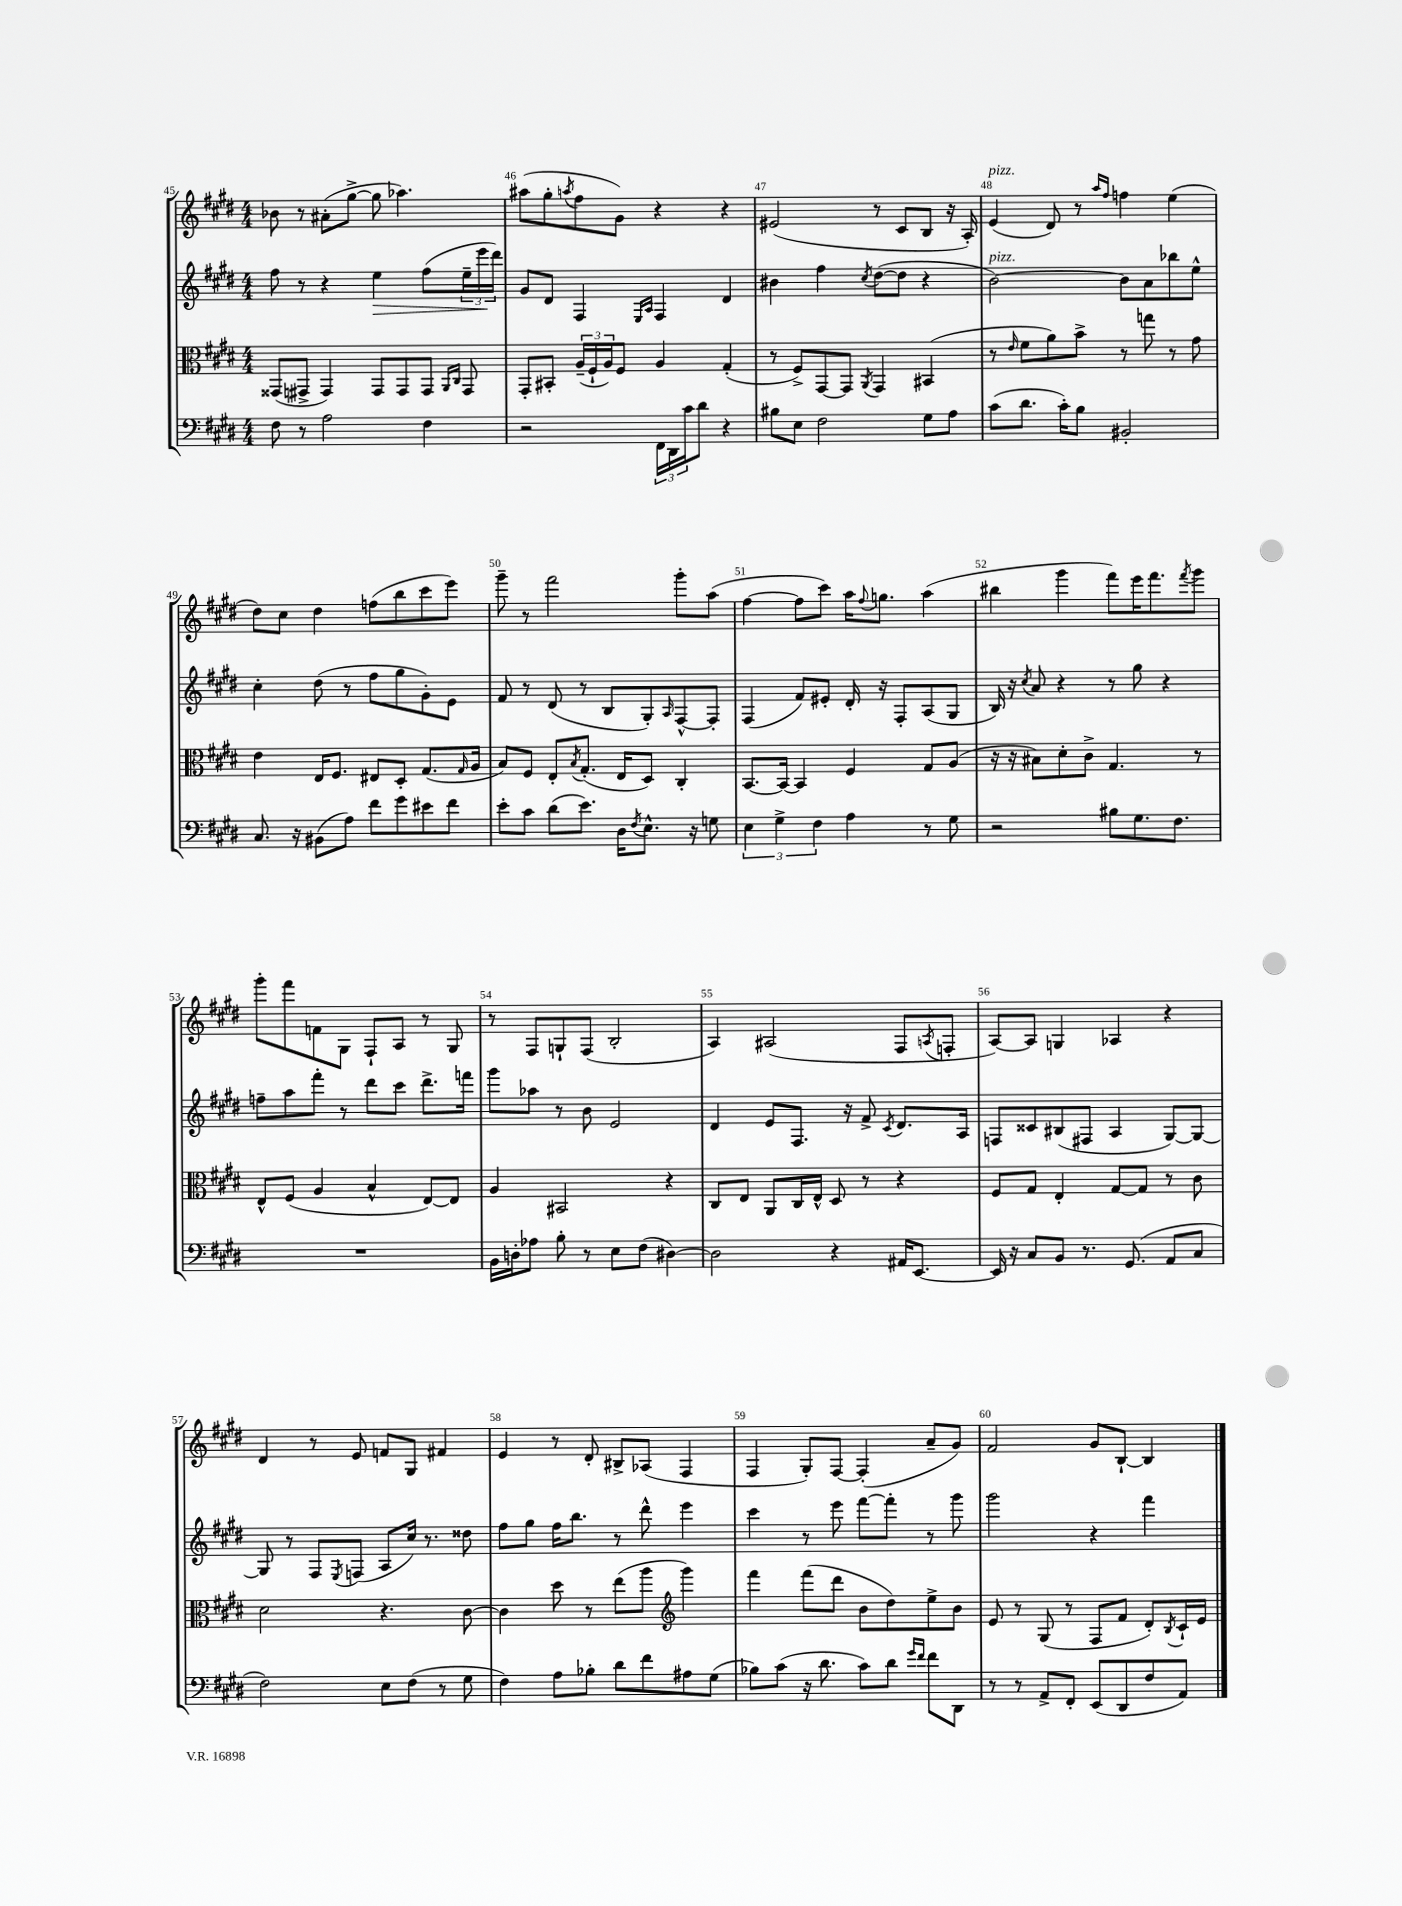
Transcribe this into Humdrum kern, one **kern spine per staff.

**kern	**kern	**kern	**kern
*staff4	*staff3	*staff2	*staff1
*clefF4	*clefC3	*clefG2	*clefG2
*k[f#c#g#d#]	*k[f#c#g#d#]	*k[f#c#g#d#]	*k[f#c#g#d#]
*M4/4	*M4/4	*M4/4	*M4/4
8F#	(8GG##	8ff#	8b-
8r	8GG#^	8r	8r
2A	4GG#)	4r	(8a#'
.	.	.	[8gg#^
.	8GG#	4ee	8gg#]
.	8GG#	.	4.aa-)
4F#	8GG#	(8ff#	.
.	16qqAA	.	.
.	16qqC#	.	.
.	8GG#	24ee~	.
.	.	24eee	.
.	.	24ddd#)	.
=	=	=	=
2r	8GG#'	8g#	(8aa#
.	8BB#'	8d#	8gg#'
.	.	.	8qaa
.	(24A~	4F#	8ff#
.	24F#`	.	.
.	24A)	.	.
.	8F#	.	8g#)
.	.	16qqE	.
.	.	16qqA	.
24FF#	4A	4F#	4r
24DD#	.	.	.
24c#	.	.	.
8d#	.	.	.
4r	(4G#'	4d#	4r
=	=	=	=
8B#	8r	4b#	(2e#
8E	8F#^)	.	.
2F#	[8GG#	4ff#	.
.	8GG#]	.	.
.	8qAA	8qcc#	.
.	4GG#	([8dd#	8r
.	.	8dd#]	8c#
8G#	(4BB#	4r	8B
8A	.	.	16r
.	.	.	16A')
=	=	=	=
(8c#	8r	[2b)	(4e
.	16qqe	.	.
8.d#	8f#	.	.
.	8a)	.	8d#)
16c#')	.	.	.
8B	8b^	.	8r
.	.	.	16qqaa
.	.	.	16qqff#
2BB#'	8r	8b]	4ff
.	8gg	8a	.
.	8r	8bb-	(4ee
.	8g#	8ee^^	.
=	=	=	=
8.C#	4e	4cc#'	8dd#)
.	.	.	8cc#
16r	.	.	.
(8BB#	16E	(8dd#	4dd#
.	8.F#	.	.
8A)	.	8r	.
8f#	8E#	8ff#	(8ff
8g#	8D#'	8gg#	8bb
8e#	(8.G#	8g#')	8ccc#
8f#	.	8e	8eee)
.	16qqG#	.	.
.	16A	.	.
=	=	=	=
8e'	8B)	8f#	8ggg#~
8c#	8F#	8r	8r
(8d#	8E'	(8d#	2fff#
.	8qB	.	.
8.e)	(8.G#'	8r	.
.	.	8B	.
16D#	16E	.	.
8qF#	.	.	.
8.E^^	8D#)	8G#')	.
.	.	16qqA	.
.	4C#'	[8F#^^	8ggg#'
16r	.	.	.
8G	.	8F#']	(8aa
=	=	=	=
6E	[8.BB	(4F#	[4ff#
6G#^	.	.	.
.	16BB_	.	.
.	4BB]	8f#)	8ff#]
6F#	.	.	.
.	.	8e#'	8ccc#)
4A	4F#	16d#'	16aa
.	.	.	8qqff#
.	.	16r	8.gg
.	.	8F#'	.
8r	8G#	(8A	(4aa
8G#	(8A	8G#	.
=	=	=	=
2r	16r	16B)	4bb#
.	16r	16r	.
.	.	8qcc#	.
.	8B#)	8a	.
.	8d#'	4r	4ggg#
.	8c#^	.	.
8B#	4.G#	8r	8fff#)
8.G#	.	8gg#	16eee
.	.	.	8.fff#
.	.	4r	.
8.F#	.	.	.
.	.	.	8qfff#
.	8r	.	8ggg#
=	=	=	=
1r	8E^^	8ff~	8ggg#'
.	(8F#	8aa	8fff#
.	4A	8fff#'	8f
.	.	8r	8G#
.	4B^^	8ddd#	8F#`
.	.	8ccc#	8A
.	[8E)	8.ddd#^	8r
.	8E]	.	8G#
.	.	16fff	.
=	=	=	=
16BB	4A	8ggg#	8r
16D'	.	.	.
8A-	.	8aa-	8F#
8B'	2BB#	8r	8G`
8r	.	8b	(8F#
8E	.	2e	2B'
(8F#	.	.	.
[4D#)	4r	.	.
=	=	=	=
2D#]	8C#	4d#	4A)
.	8E	.	.
.	8AA	8e	(2A#
.	16C#	8.F#	.
.	16E^^	.	.
4r	8D#	.	.
.	.	16r	.
.	8r	8f#^	.
.	.	8qc#	.
16AA#	4r	8.d#	8F#
[8.EE	.	.	.
.	.	.	8qA
.	.	.	8F'
.	.	16A	.
=	=	=	=
16EE]	8F#	8F	[8A)
16r	.	.	.
8C#	8G#	8c##	8A]
8BB	4E'	(8B#	4G
8.r	.	8F#	.
.	[8G#	4A	4A-
(8.GG#	.	.	.
.	8G#]	.	.
8AA	8r	[8G#)	4r
8C#	8c#	8G#_	.
=	=	=	=
2F#)	2d#	8G#]	4d#
.	.	8r	.
.	.	8F#	8r
.	.	8qE	.
.	.	(8F	8e
8E	4.r	8A	8f
(8F#	.	16cc#)	8G#
.	.	8.r	.
8r	.	.	4f#
8G#	[8c#	8dd##	.
=	=	=	=
4F#)	4c#]	8ff#	4e
.	.	8gg#	.
8A	8dd#	16ff#	8r
.	.	8.bb	.
8B-'	8r	.	8d#'
8d#	(8ee	8r	8B#^
8f#	8aa	8ddd#^^	(8A-
*	*clefG2	*	*
8A#	4ggg#)	4eee	4F#
(8G#	.	.	.
=	=	=	=
8B-)	4fff#	4ccc#	4F#
(8c#	.	.	.
16r	(8fff#	8r	8G#')
8.d#	.	.	.
.	8ddd#	8eee	[8F#
8c#)	8b	[8fff#	(4F#']
8d#	8dd#)	8fff#']	.
16qqg#	.	.	.
16qqf#	.	.	.
8f#	8ee^	8r	8a~
8DD#	8b	8ggg#	8g#)
=	=	=	=
8r	8e	2ggg#	2f#
8r	8r	.	.
8AA^	(8G#	.	.
8FF#'	8r	.	.
(8EE	8F#	4r	8g#
8DD#	8f#	.	[8B`
8F#	8d#')	4fff#	4B]
.	8qB	.	.
8AA)	16c#`	.	.
.	16e	.	.
==	==	==	==
*-	*-	*-	*-
